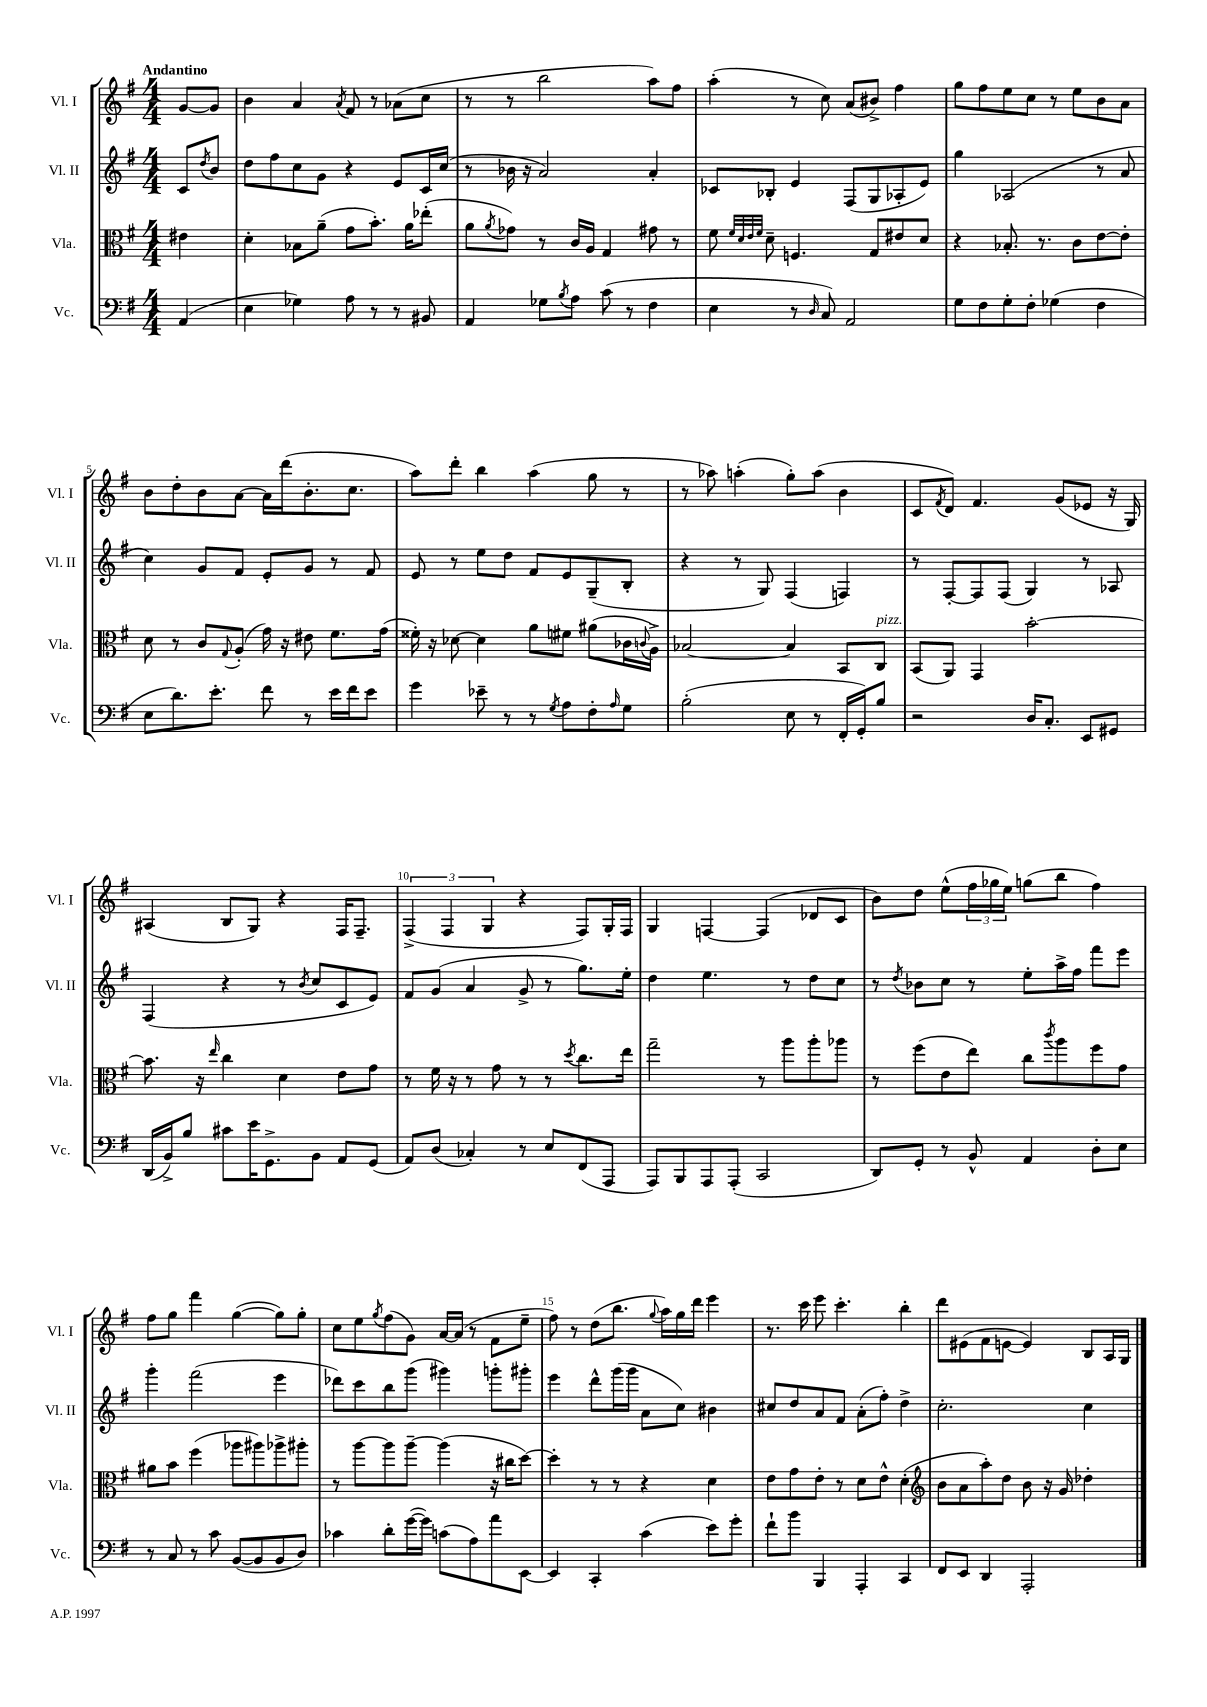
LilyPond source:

<<
\new StaffGroup <<
\new Staff = "s0" \with { instrumentName = "Vl. I" shortInstrumentName = "Vl. I" } {
    \clef treble \key g \major \numericTimeSignature \time 4/4 \partial 4 \tempo "Andantino"
    g'8~ g'8 |
    b'4 a'4 \acciaccatura { a'8 } fis'8 r8 aes'8( c''8 |
    r8 r8 b''2 a''8) fis''8 |
    a''4-.( r8 c''8) a'8( bis'8->) fis''4 |
    g''8 fis''8 e''8 c''8 r8 e''8 b'8 a'8 |
    b'8 d''8-. b'8 a'8~ a'16 d'''16( b'8.-. c''8. |
    a''8) d'''8-. b''4 a''4( g''8 r8 |
    r8 aes''8) a''4-.( g''8-.) a''8( b'4 |
    c'8 \acciaccatura { fis'8 } d'8) fis'4. g'8( ees'8 r16 g16) |
    ais4( b8 g8) r4 fis16 fis8.-- |
    \tuplet 3/2 { fis4->( fis4 g4 } r4 fis8) g16-. fis16 |
    g4 f4~ f4( des'8 c'8 |
    b'8) d''8 e''8-^( \tuplet 3/2 { fis''16 ges''16 e''16) } g''8( b''8 fis''4) |
    fis''8 g''8 fis'''4 g''4~( g''8) g''8-. |
    c''8 e''8 \acciaccatura { g''8 } fis''8( g'8) a'16~ a'16( r8 fis'8 e''8-- |
    fis''8) r8 d''8( b''8. \appoggiatura { g''8 } a''16) g''16 d'''16 e'''4 |
    r8. c'''16 e'''8 c'''4.-. b''4-. |
    d'''8 eis'8( fis'8 e'8~ e'4) b8 a16 g16 \bar "|." |
}
\new Staff = "s1" \with { instrumentName = "Vl. II" shortInstrumentName = "Vl. II" } {
    \clef treble \key g \major \numericTimeSignature \time 4/4 \partial 4
    c'8 \acciaccatura { d''8 } b'8 |
    d''8 fis''8 c''8 g'8 r4 e'8 c'16 c''16( |
    r8 bes'16 r16 a'2) a'4-. |
    ces'8 bes8-. e'4 fis8( g8 aes8-. e'8) |
    g''4 aes2( r8 a'8 |
    c''4) g'8 fis'8 e'8-. g'8 r8 fis'8 |
    e'8 r8 e''8 d''8 fis'8 e'8 g8--( b8-. |
    r4 r8 g8) fis4( f4) |
    r8 fis8~-. fis8 fis8( g4) r8 aes8 |
    fis4( r4 r8 \acciaccatura { b'8 } c''8 c'8 e'8) |
    fis'8 g'8( a'4 g'8-> r8 g''8.) e''16-. |
    d''4 e''4. r8 d''8 c''8 |
    r8 \acciaccatura { d''8 } bes'8 c''8 r8 e''8-. a''16-> fis''16 fis'''8 e'''8 |
    g'''4-. fis'''2( e'''4 |
    des'''8) c'''8 b''8 g'''8( gis'''4) g'''8-. gis'''8-. |
    e'''4 d'''8-^ g'''16( g'''16 a'8 c''8) bis'4 |
    cis''8 d''8 a'8 fis'8 a'8-.( fis''8-.) d''4-> |
    c''2.-. c''4 \bar "|." |
}
\new Staff = "s2" \with { instrumentName = "Vla." shortInstrumentName = "Vla." } {
    \clef alto \key g \major \numericTimeSignature \time 4/4 \partial 4
    eis'4 |
    d'4-. bes8 a'8--( g'8 b'8.-.) a'16 ees''8-.( |
    a'8 \acciaccatura { a'8 } ges'8) r8 c'16 a16 g4 gis'8 r8 |
    fis'8 \grace { fis'32 d'32 e'32 fis'32 } d'8-- f4. g8 eis'8 d'8 |
    r4 bes8.-. r8. c'8 e'8~ e'8-. |
    d'8 r8 c'8 \appoggiatura { g8 } a8-.( g'16) r16 eis'8 fis'8. g'16( |
    fisis'16-.) r16 des'8~ des'4 a'8 fis'8 ais'8( ces'16 \appoggiatura { c'8 } a16->) |
    bes2~ bes4 b,8 c8^\markup { \italic "pizz." } |
    b,8( a,8) g,4 b'2~-. |
    b'8. r16 \grace { e''16 } c''4 d'4 e'8 g'8 |
    r8 fis'16 r16 r8 g'8 r8 r8 \acciaccatura { d''8 } c''8. e''16 |
    g''2-- r8 a''8 a''8-. aes''8 |
    r8 fis''8( e'8 e''8) c''8 \acciaccatura { c'''8 } a''8 fis''8 g'8 |
    ais'8 b'8 fis''4( aes''8 ais''8) aes''8-> ais''8-. |
    r8 a''8~ a''8 a''8~-- a''4( r16 cis''16 d''8~) |
    d''4-. r8 r8 r4 d'4 |
    e'8 g'8 e'8-. r8 d'8 e'8-^ d'4-.( |
    \clef treble b'8 a'8 a''8-.) d''8 b'8 r16 g'16 des''4-. \bar "|." |
}
\new Staff = "s3" \with { instrumentName = "Vc." shortInstrumentName = "Vc." } {
    \clef bass \key g \major \numericTimeSignature \time 4/4 \partial 4
    a,4( |
    e4 ges4) a8 r8 r8 bis,8 |
    a,4 ges8 \acciaccatura { b8 } a8 c'8( r8 fis4 |
    e4 r8 \grace { d16 } c8) a,2 |
    g8 fis8 g8-. fis8-. ges4( fis4 |
    e8 d'8.) e'8.-. fis'8 r8 e'16 fis'16 e'8 |
    g'4 ees'8-- r8 r8 \acciaccatura { g8 } a8 fis8-. \grace { a16 } g8 |
    b2-.( e8 r8 fis,16-. g,16-.) b8 |
    r2 d16 c8.-. e,8 gis,8 |
    d,16( b,16->) b8 cis'8 e'16 g,8.-> b,8 a,8 g,8( |
    a,8) d8( ces4-.) r8 e8 fis,8( a,,8 |
    a,,8) b,,8 a,,8 a,,8-.( c,2 |
    d,8) g,8-. r8 b,8-^ a,4 d8-. e8 |
    r8 c8 r8 c'8 b,8~( b,8 b,8 d8) |
    ces'4 d'8-. g'16~( g'16) c'8( a8) a'8 e,8~ |
    e,4 c,4-. c'4( e'8) g'8-. |
    fis'8-! b'8 b,,4 a,,4-. c,4 |
    fis,8 e,8 d,4 a,,2-. \bar "|." |
}
>>
>>
\layout { \context { \Score \override BarNumber.break-visibility = ##(#f #t #t) barNumberVisibility = #(every-nth-bar-number-visible 5) } }
